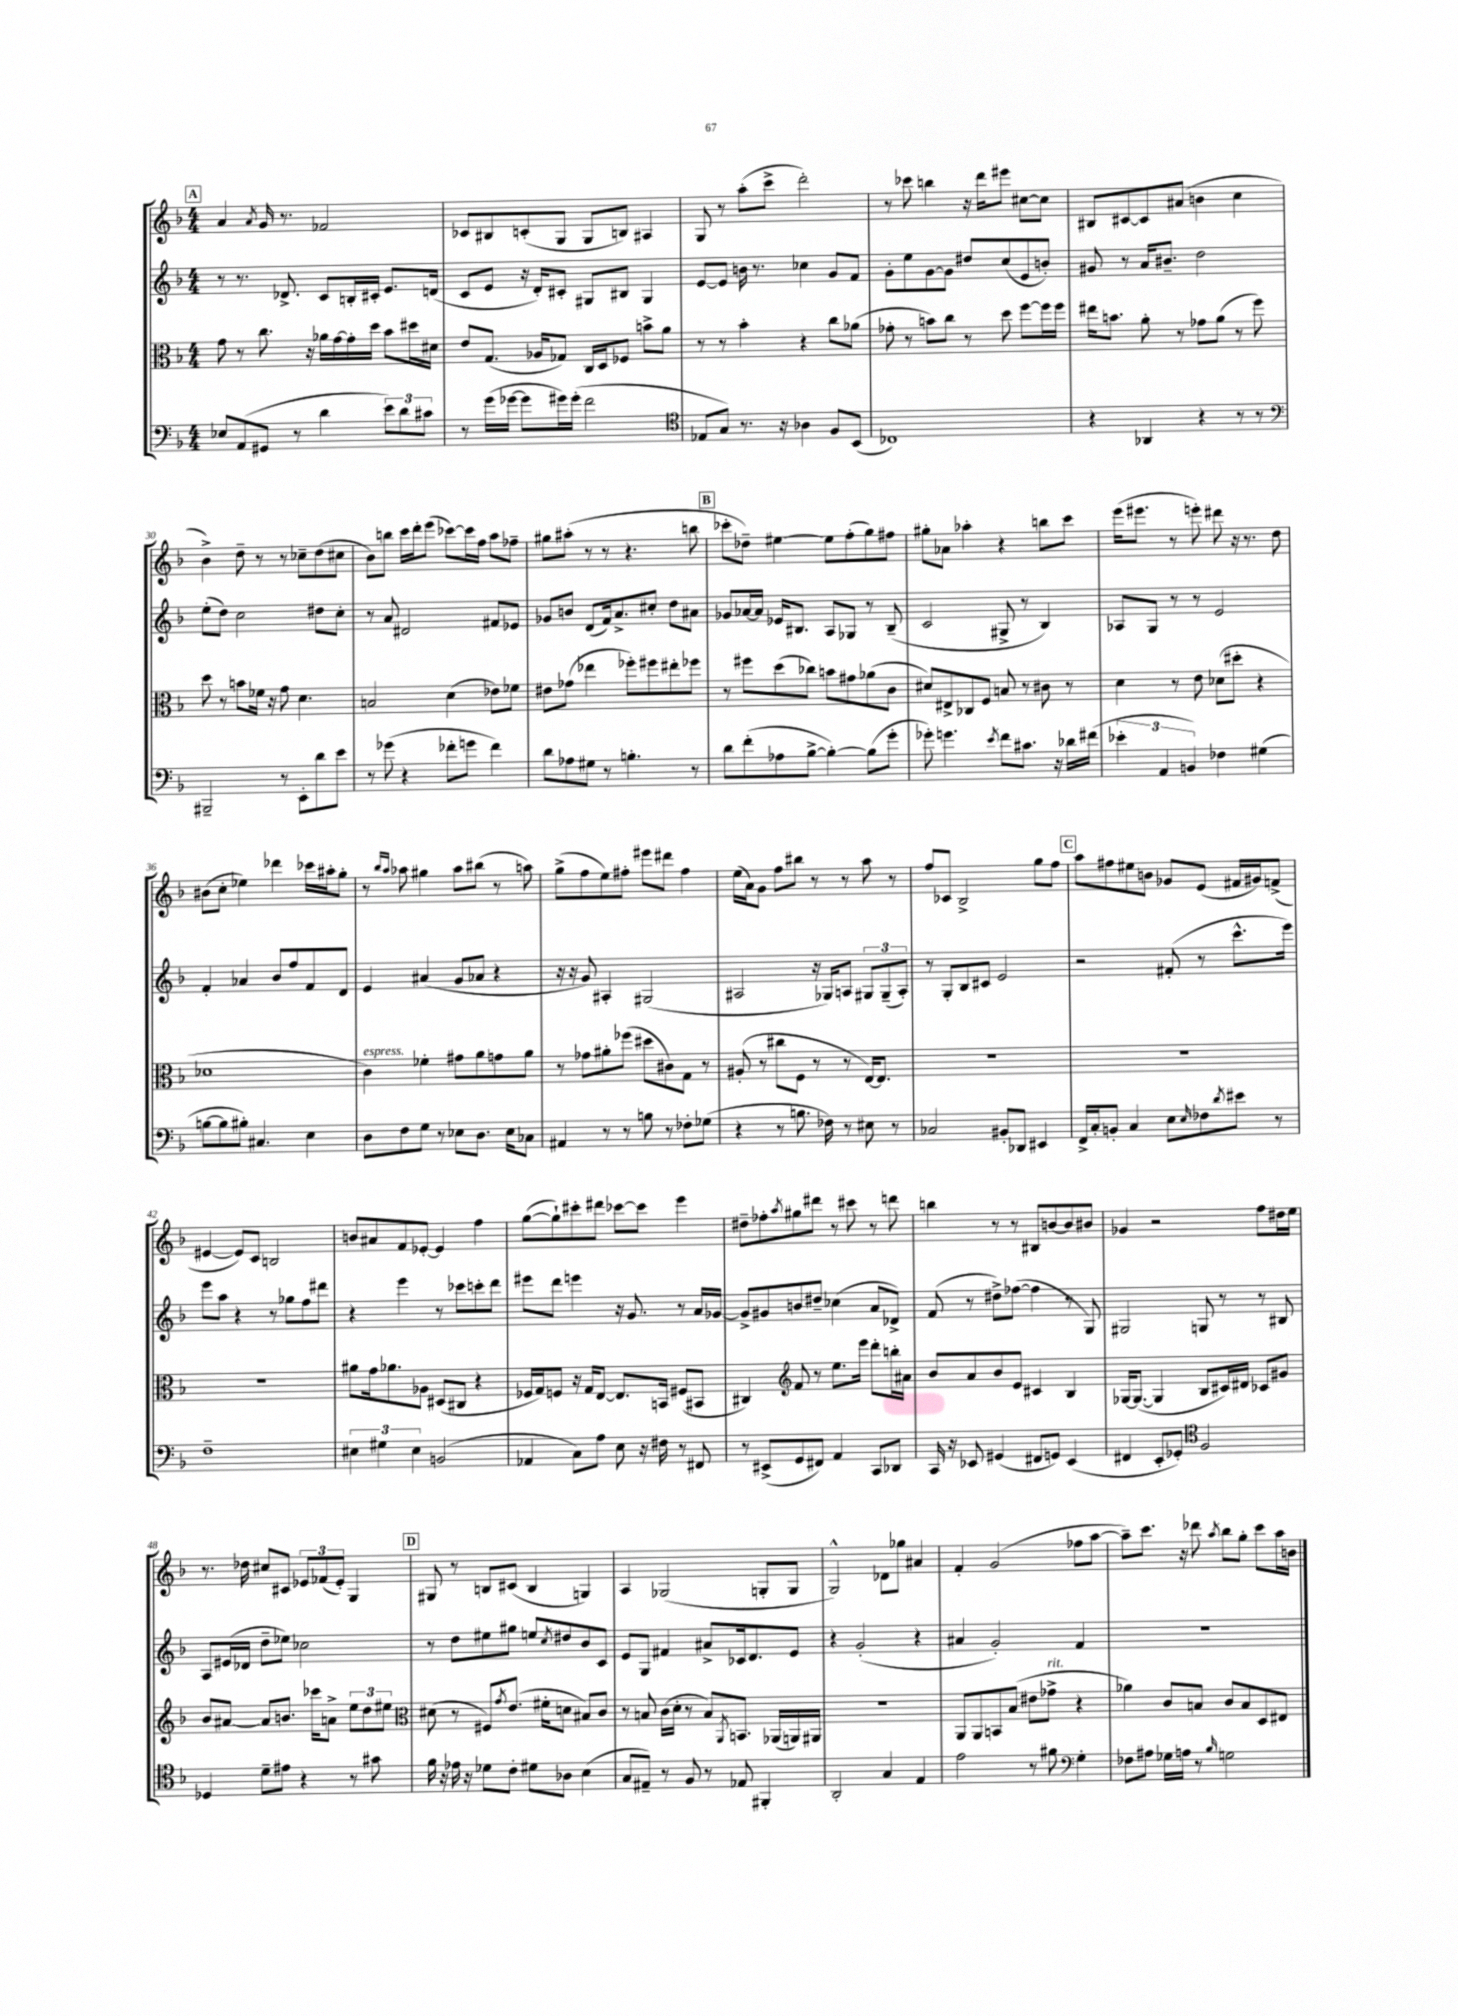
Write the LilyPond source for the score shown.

<<
\new StaffGroup <<
\new Staff = "s0" {
    \clef treble \key f \major \numericTimeSignature \time 4/4
    \mark \markup { \box "A" } a'4 \acciaccatura { a'8 } g'16 r8. fes'2 |
    ces'8 bis8 c'8-.( g8 g8 b8) ais4 |
    g8 r8 a''8-.( c'''8-> d'''2-.) |
    r8 ces'''8 b''4 r16 d'''16 eis'''8 cis''8~ cis''8 |
    bis8 cis'8~ cis'8 ais'8( b'4 c''4 |
    bes'4->) d''8-- r8 r8 ces''8-- d''8( cis''8 |
    bes'8) b''8 c'''16 d'''16-. e'''8( ces'''8~) ces'''16 f''16 a''8 fes''8-- |
    gis''8 ais''8-.( r8 r8 r4. b''8 |
    \mark \markup { \box "B" } ces'''8-. des''8--) eis''4~ eis''8 f''8-.( g''8) fis''8 |
    gis''8-. aes'8 aes''4-. r4 b''8 c'''8 |
    e'''16( eis'''8. r8 e'''8-.) dis'''8 r16 r8. d''8 |
    bis'8( c''8-. ees''4) des'''4 ces'''16 ais''16-. g''8-. |
    r8 \grace { bes''16 a''16 } aes''8 gis''4 aes''8 bis''8( r8 a''8) |
    g''8->( f''8 e''8) fis''8-. eis'''8 dis'''8 fis''4 |
    e''16( a'16) g'8 f''8 bis''8 r8 r8 a''8 r8 |
    f''8 ces'8 bes2-> g''8 f''8 |
    \mark \markup { \box "C" } a''8 fis''8 eis''8 b'8 ges'8 e'8( fis'16 gis'16) f'8->( |
    eis'4~ eis'8) c'8 b2 |
    b'8 ais'8 f'8 ees'8~-. ees'4 f''4 |
    g''8~( g''8-!) cis'''8-. dis'''8 ces'''8~ ces'''8 e'''4 |
    dis''8-- fes''8-. \acciaccatura { a''8 } gis''8 dis'''8 r8 cis'''8 r8 d'''8 |
    b''4 r8 r8 bis8 b'8~ b'8 bis'8 |
    ges'4 r2 f''8 dis''16 e''16 |
    r8. des''16 cis''8 cis'8 \tuplet 3/2 { ees'8 fes'8( ees'8-.) } g4 |
    \mark \markup { \box "D" } gis8 r8 b8 cis'8( b4 g4) |
    a4 ges2( g8-. g8 |
    g2-^) des'8 ges''8 ais'4 |
    f'4-. g'2( fes''8 a''8~ |
    a''8--) c'''8. r16 des'''8 \acciaccatura { a''8 } bes''8 g''8-. c'''8 a''16 b'16 \bar "|." |
}
\new Staff = "s1" {
    \clef treble \key f \major \numericTimeSignature \time 4/4
    \mark \markup { \box "A" } r8 r8. des'8.-> c'8 b16-. cis'16-. e'8. d'16( |
    c'8 e'8 r16 d'16-.) cis'8-. gis8 bis8 gis4 |
    e'8~ e'8 b'16 r8. ces''4 g'8 f'8 |
    g'8-. e''8 g'8~ g'8 dis''8 c''8( e'8 b'8-.) |
    gis'8 r8 a'16 bis'8.-- d''2 |
    e''8-.( d''8) c''2 dis''8 c''8-. |
    r8 a'8 dis'2 fis'8 ees'8 |
    ges'8 b'8 d'8( f'16) a'8.-> cis''8-. d''8 ais'8 |
    \mark \markup { \box "B" } ges'8 aes'16~ aes'16 ees'16 bis8. a8 ges8 r8 bis8--( |
    c'2 gis8-> r8 bes4) |
    aes8 g8 r8 r8 e'2 |
    f'4-. aes'4 bes'8 f''8 f'8 d'8 |
    e'4 ais'4( g'8 aes'8 r4 |
    r16 r16 g'8) ais4-. gis2( |
    ais2 r16 ges16) a8 \tuplet 3/2 { gis8 gis8--( a8-.) } |
    r8 g8-. bes8 cis'8 e'2 |
    \mark \markup { \box "C" } r2 fis'8-.( r8 c'''8.-^ e'''16) |
    e'''8 a''8 r4 r8 ges''8 f''8 dis'''8 |
    r4 e'''4 r8 ces'''8 c'''8-. d'''8 |
    eis'''8 d'''8 e'''4 r16 g'8. r8 a'16 ges'16~ |
    ges'8-> gis'8 b'8 dis''8-- ces''4( a'8 des'8->) |
    f'8( r8 dis''8->) fes''8~( fes''4 r8 g8) |
    gis2 g8 r8 r8 bis8 |
    a8 eis'16( des'16 d''8-- ees''8) ces''2 |
    \mark \markup { \box "D" } r8 d''8 eis''8 gis''8 e''8 \acciaccatura { c''8 } dis''8 bes'8 c'8 |
    e'8 g8 fis'4 ais'8-> ces'16 d'8. e'8 |
    r4 g'2-.( r4 |
    ais'4 g'2-.) f'4 |
    R1 \bar "|." |
}
\new Staff = "s2" {
    \clef alto \key f \major \numericTimeSignature \time 4/4
    \mark \markup { \box "A" } g'8 r8 c''8. r16 aes'16 g'16~ g'16-. d''16 bes'8 dis''16 dis'16 |
    e'8 g8.( aes16 ges8) c16 d16 fes8 b'8-> a'8 |
    r8 r8 bes'4-. r4 c''8 aes'8( |
    ges'8-. r8 b'8) c''8 r8 d''8 f''8~ f''16 f''16 |
    eis''16 b'8. a'8-. r8 ges'8 a'8( r8 f''8) |
    d''8 r8 b'8 fes'16 r16 g'8 d'4. |
    b2 d'4( ees'8) fes'8 |
    eis'8 ges'8( ees''4 fes''8-.) fis''8 eis''8-. fes''8 |
    \mark \markup { \box "B" } r8 fis''8 d''8( ces''8) b'8 gis'8 aes'8( c'8 |
    dis'8) eis8-> ces8 f8 b8 r8 cis'8 r8 |
    d'4 r8 e'8 des'8( dis''8-. r4 |
    des'1 |
    c'4^\markup { \italic "espress." }) fes'4-. gis'8 a'8 g'8 a'8 |
    r8 ges'8 ais'8-. fes''8( dis''8 cis'8) g8 r8 |
    ais8-.( r8 cis''8 f8 r8 r8 e16~) e8. |
    R1 |
    \mark \markup { \box "C" } R1 |
    R1 |
    ais'8 g'16 aes'8. aes8 dis8( cis8 r4 |
    fes16 g16) f8 r16 g16 e8~ e8. b,16 fis8( bis,8 |
    cis4) \clef treble f'8 r8 e''8. e'''16 d'''8-. b''16-. ais'16 |
    bes'8 a'8 bes'8 e'8 cis'4 bes4 |
    ges16~ ges8.~( ges4 bes8 cis'16) dis'16 ces'8 gis'8 |
    bes'8 ais'8~ ais'8 b'8. ces'''16 a'8-> \tuplet 3/2 { e''8 d''8 eis''8 } |
    \mark \markup { \box "D" } \clef alto dis'8( r8 fis8) \acciaccatura { g'8 } e'8.( fis'16-. d'8 bis8) c'8 |
    r8 b8 c'16( d'16-. r8 b8) \acciaccatura { a,8 } b,8. aes,16( a,16) ais,16 |
    R1 |
    a,8 a,8 b,8 bes8( eis'8 ges'8->^\markup { \italic "rit." } r4 |
    aes'4) c'8 b8 c'8 b8 d8 eis8 \bar "|." |
}
\new Staff = "s3" {
    \clef bass \key f \major \numericTimeSignature \time 4/4
    \mark \markup { \box "A" } ees8 a,8( gis,8 r8 d'4 \tuplet 3/2 { e'8) d'8 cis'8 } |
    r8 g'16( ges'16~ ges'8 gis'16) gis'16-.( f'2 |
    \clef tenor ees8 g8) r8. r16 aes4 f8 bes,8( |
    ces1) |
    r4 aes,4 r4 r8 r8 |
    \clef bass bis,,2-- r8 e,8-. d'8 e'8 |
    r8 ges'8( r4 fes'8-. g'8 fes'4) |
    d'8 aes8 gis8 r8 b4.-. r8 |
    \mark \markup { \box "B" } d'8 f'8-.( aes8 bes8~-> bes4~-.) bes8( g'8-. |
    ges'8-.) g'4. \acciaccatura { e'8 } f'8 cis'8. r16 des'16 fis'16( |
    \tuplet 3/2 { ees'4-. a,4 b,4) } fes4 gis4( |
    b8~ b8 bis8-.) cis4. e4 |
    d8 f8 g8 r8 ees8 d8. ees16 ces8 |
    ais,4 r8 r8 b8 r8 fes8-. ges8( |
    r4 r8 b8. fes16) r8 eis8 r8 |
    ces2 bis,8-. des,8 eis,4 |
    \mark \markup { \box "C" } f,16-> c16-. b,8-. c4 e8 \grace { e16 } fes8 \acciaccatura { d'8 } eis'8 r8 |
    f1-- |
    \tuplet 3/2 { eis4 gis4 eis4 } b,2( |
    aes,4 c8) a8 e8 r16 fis16 r8 fis,8 |
    r8 eis,8->( g,8 fis,8) a,4 c,8 des,8 |
    c,16 r16 ees,8 gis,4( fis,8 g,8) ees,4( |
    fis,4 e,8-. ges,8-.) \clef tenor f2 |
    des4 d'8-- eis'8 r4 r8 gis'8 |
    \mark \markup { \box "D" } f'16 r16 ees'16 r16 des'8 c'8-. dis'8 aes8 bes4( |
    g8 eis8--) r8 f8 r8 ees8 fis,4-. |
    a,2-. g4 e4 |
    e'2 r8 fis'8 \clef bass g4-. |
    fes8 ais8 ges16 a16 r8 \grace { bes16 } g2 \bar "|." |
}
>>
>>
\layout { \context { \Score currentBarNumber = #25 } }
